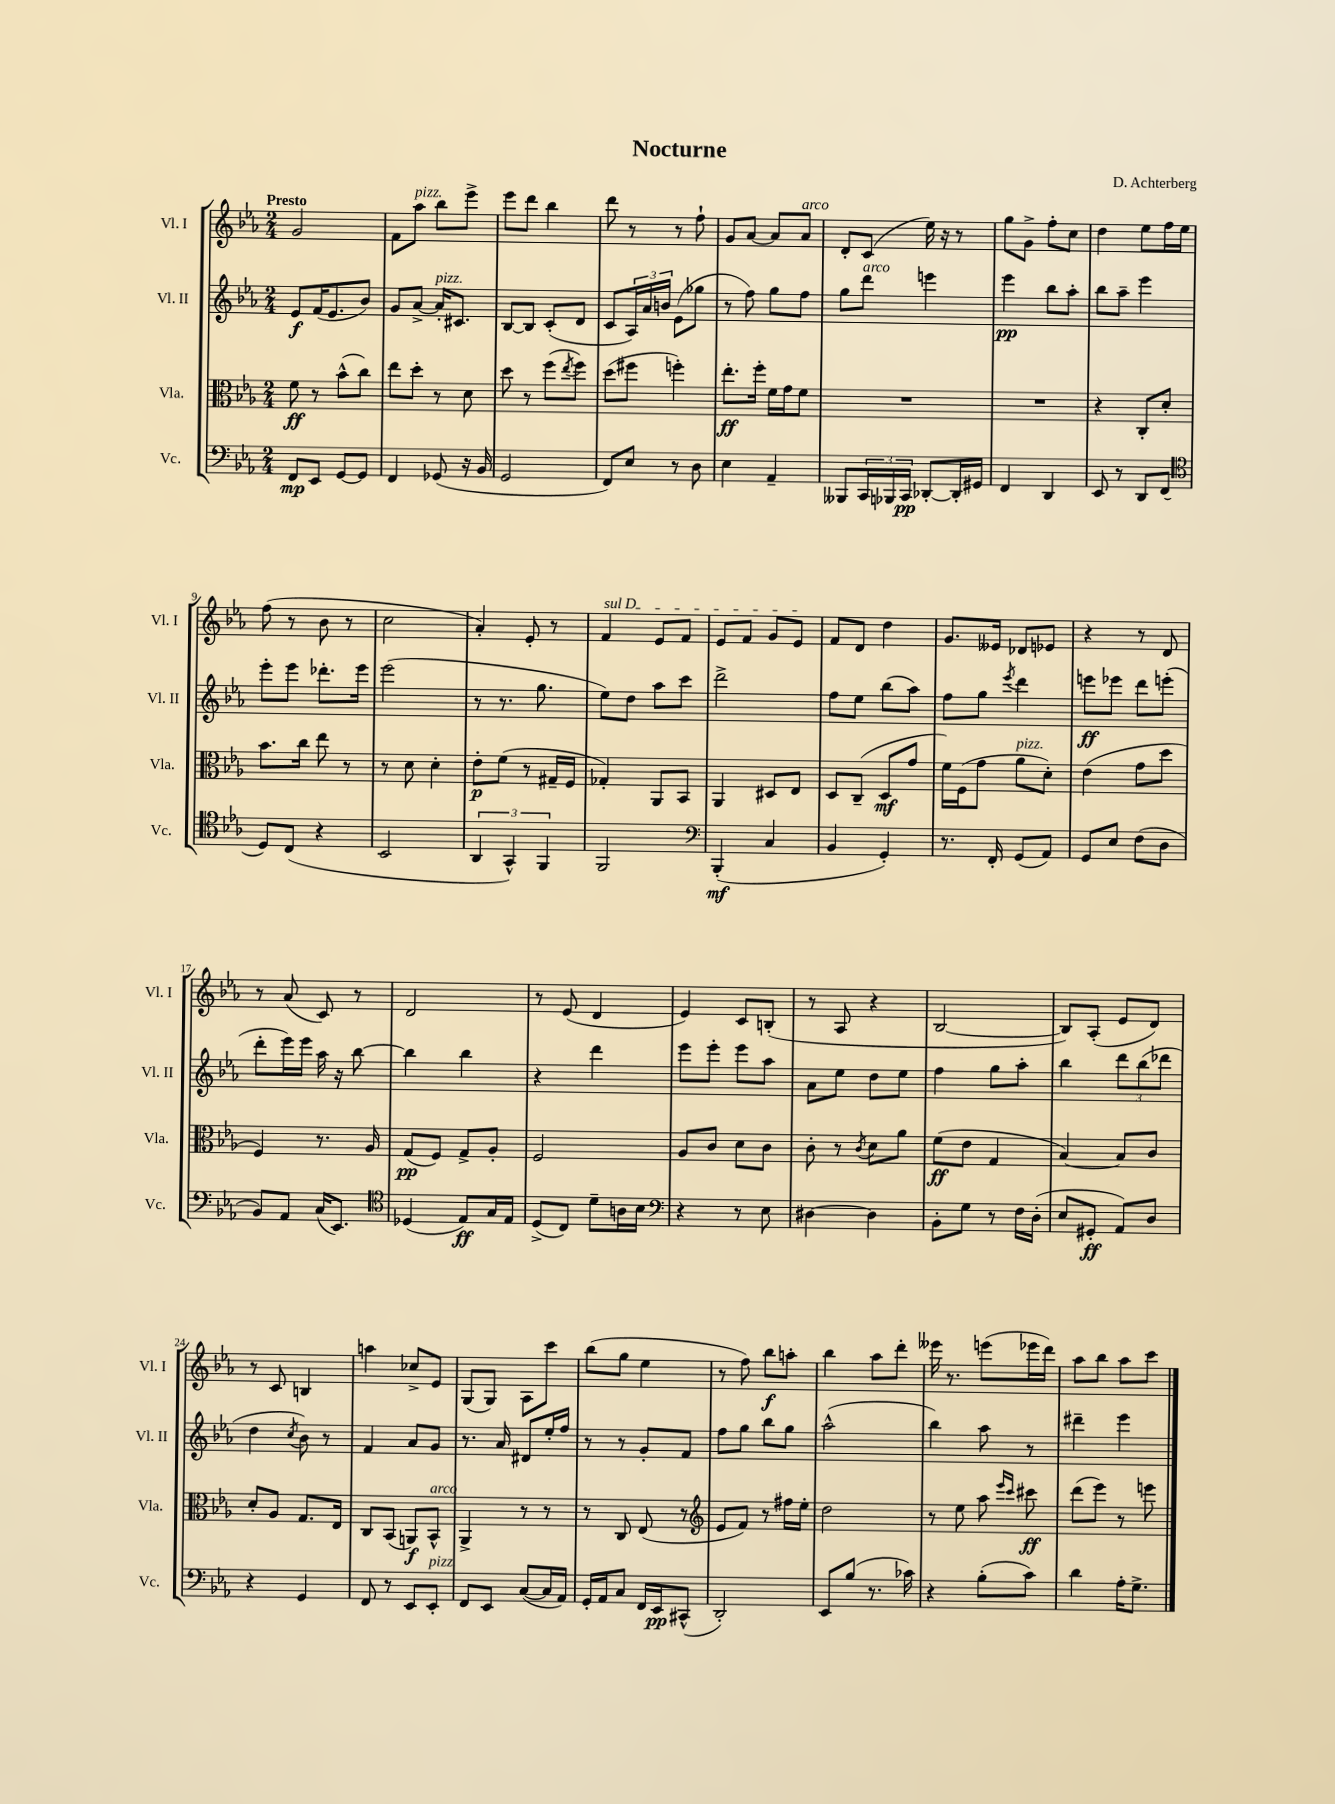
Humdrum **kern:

**kern	**kern	**kern	**kern
*staff4	*staff3	*staff2	*staff1
*clefF4	*clefC3	*clefG2	*clefG2
*k[b-e-a-]	*k[b-e-a-]	*k[b-e-a-]	*k[b-e-a-]
*M2/4	*M2/4	*M2/4	*M2/4
8FF	8f	8e-	2g
8EE-	8r	(16f	.
.	.	8.e-	.
[8GG	(8b-^^	.	.
8GG]	8cc)	8b-)	.
=	=	=	=
4FF	8ee-	8g	8f
.	8dd'	[8a-^	8aa-
(8GG-	8r	16a-']	8bb-
.	.	8.c#	.
16r	8d	.	8eee-^
16BB-	.	.	.
=	=	=	=
2GG	8dd	[8B-	8eee-
.	8r	8B-]	8ddd
.	(8ff	(8c'	4bb-
.	8qee-	.	.
.	8ff)	8d	.
=	=	=	=
8FF)	(8dd	8c	8ddd
8E-	8ff#	24A-)	8r
.	.	24a-	.
.	.	24b	.
8r	4ff')	(8e-	8r
8D	.	8gg-	8ff`
=	=	=	=
4E-	8.ee-'	8r	8g
.	.	8ff)	[8a-
.	16ff'	.	.
4AA-~	16f	8gg	8a-]
.	16g	.	.
.	8f	8ff	8a-
=	=	=	=
8BBB--	2r	8gg	8d'
24CC	.	8ddd	(8c
24BBB-	.	.	.
24CC	.	.	.
[8DD-'	.	4eee	16ee-)
.	.	.	16r
16DD-']	.	.	8r
16GG#	.	.	.
=	=	=	=
4FF	2r	4eee-	8gg
.	.	.	8g^
4DD	.	8bb-	8ff'
.	.	8aa-'	8cc
=	=	=	=
8EE-	4r	8bb-	4dd
8r	.	8aa-~	.
8DD	8C'	4eee-	8ee-
(8FF	8d'	.	16ff
.	.	.	16ee-
=	=	=	=
*clefC4	*	*	*
8D)	8.b-	8eee-'	(8ff
(8C	.	8eee-	8r
.	16cc	.	.
4r	8ee-	8.ddd-'	8b-
.	8r	.	8r
.	.	16eee-	.
=	=	=	=
2BB-	8r	(2eee-	2cc
.	8d	.	.
.	4d'	.	.
=	=	=	=
6AA-	8e-'	8r	4a-')
.	(8f	8.r	.
6GG^^)	.	.	.
.	8r	.	8e-'
.	.	8.gg	.
6FF	.	.	.
.	16G#~	.	8r
.	16F	.	.
=	=	=	=
2FF	4G-')	8ee-)	4f
.	.	8dd	.
.	8AA-	8aa-	8e-
.	8BB-	8ccc	8f
=	=	=	=
*clefF4	*	*	*
(4BBB-'	4AA-	2ddd^	8e-
.	.	.	8f
4C	8D#	.	8g
.	8E-	.	8e-
=	=	=	=
4BB-	8D	8ff	8f
.	(8C~	8ee-	8d
4GG')	8D	(8bb-	4dd
.	8g	8aa-)	.
=	=	=	=
8.r	16f)	8ff	8.g
.	(16F	.	.
.	8g	8gg	.
16FF'	.	.	16e--
.	.	8qeee-	.
(8GG	8a-	4ddd	8d-
8AA-)	8d')	.	8e-
=	=	=	=
8GG	(4e-	8eee	4r
8E-	.	8eee-	.
(8F	8g	8ddd	8r
8D	8dd	(8eee'	8d
=	=	=	=
8BB-)	4F)	8ddd'	8r
8AA-	.	16eee-)	(8a-
.	.	16eee-	.
(16C	8.r	16aa-	8c)
8.EE-)	.	16r	.
.	.	[8bb-	8r
.	16A-	.	.
=	=	=	=
*clefC4	*	*	*
(4D-	(8G	4bb-]	2d
.	8F)	.	.
8E-)	8G^	4bb-	.
16G	8A-'	.	.
16E-	.	.	.
=	=	=	=
(8D^	2F	4r	8r
8C)	.	.	(8e-
8d~	.	4ddd	4d
16A	.	.	.
16B-	.	.	.
=	=	=	=
*clefF4	*	*	*
4r	8A-	8eee-	4e-)
.	8c	8eee-'	.
8r	8d	8eee-	8c
8E-	8c	8aa-	(8B'
=	=	=	=
[4D#	8c'	8a-	8r
.	8r	8ee-	8A-
.	8qc	.	.
4D#]	8d	8dd	4r
.	8a-	8ee-	.
=	=	=	=
8BB-'	(8f	4ff	[2B-
8G	8e-	.	.
8r	4G	8gg	.
16F	.	8aa-'	.
(16D'	.	.	.
=	=	=	=
8E-	[4B-)	4bb-	8B-])
8GG#'	.	.	(8A-'
8AA-)	8B-]	12ddd	8e-
.	.	(12bb-	.
8D	8c	.	8d)
.	.	12ddd-	.
=	=	=	=
4r	8d'	4dd	8r
.	8A-	.	8c
.	.	8qcc	.
4GG	8.G	8b-)	4B
.	.	8r	.
.	16E-	.	.
=	=	=	=
8FF	8C	4f	4aa
8r	(8BB-	.	.
8EE-	8AA)	8a-	8cc-^
8EE-'	8BB-^^	8g	8e-
=	=	=	=
8FF	4AA-^	8.r	(8G
8EE-	.	.	8G)
.	.	16a-	.
([8C	8r	8d#	8A-
16C]	8r	16ee-'	8ccc
16AA-)	.	16ff	.
=	=	=	=
16GG'	8r	8r	(8bb-
16AA-	.	.	.
8C	8C	8r	8gg
16FF	(8E-	8g'	4ee-
16EE-	.	.	.
(8CC#^^	8r	8f	.
=	=	=	=
*	*clefG2	*	*
2DD')	8e-	8ff	8r
.	8f)	8gg	8ff)
.	8r	8bb-	8bb-
.	16ff#	8gg	8aa'
.	16ee-'	.	.
=	=	=	=
8EE-	2dd	(2aa-^^	4bb-
(8B-	.	.	.
8.r	.	.	8aa-
.	.	.	8ddd'
16c-)	.	.	.
=	=	=	=
4r	8r	4bb-)	16eee--
.	.	.	8.r
.	8ee-	.	.
(8B-'	8aa-	8aa-	(8eee
.	16qqeee-	.	.
.	16qqccc	.	.
8c)	8ccc#	8r	16eee-
.	.	.	16ddd)
=	=	=	=
4d	(8ddd	4ddd#~	8aa-
.	8eee-)	.	8bb-
16A-'	8r	4eee-	8aa-
8.G^	.	.	.
.	8eee	.	8ccc
==	==	==	==
*-	*-	*-	*-
